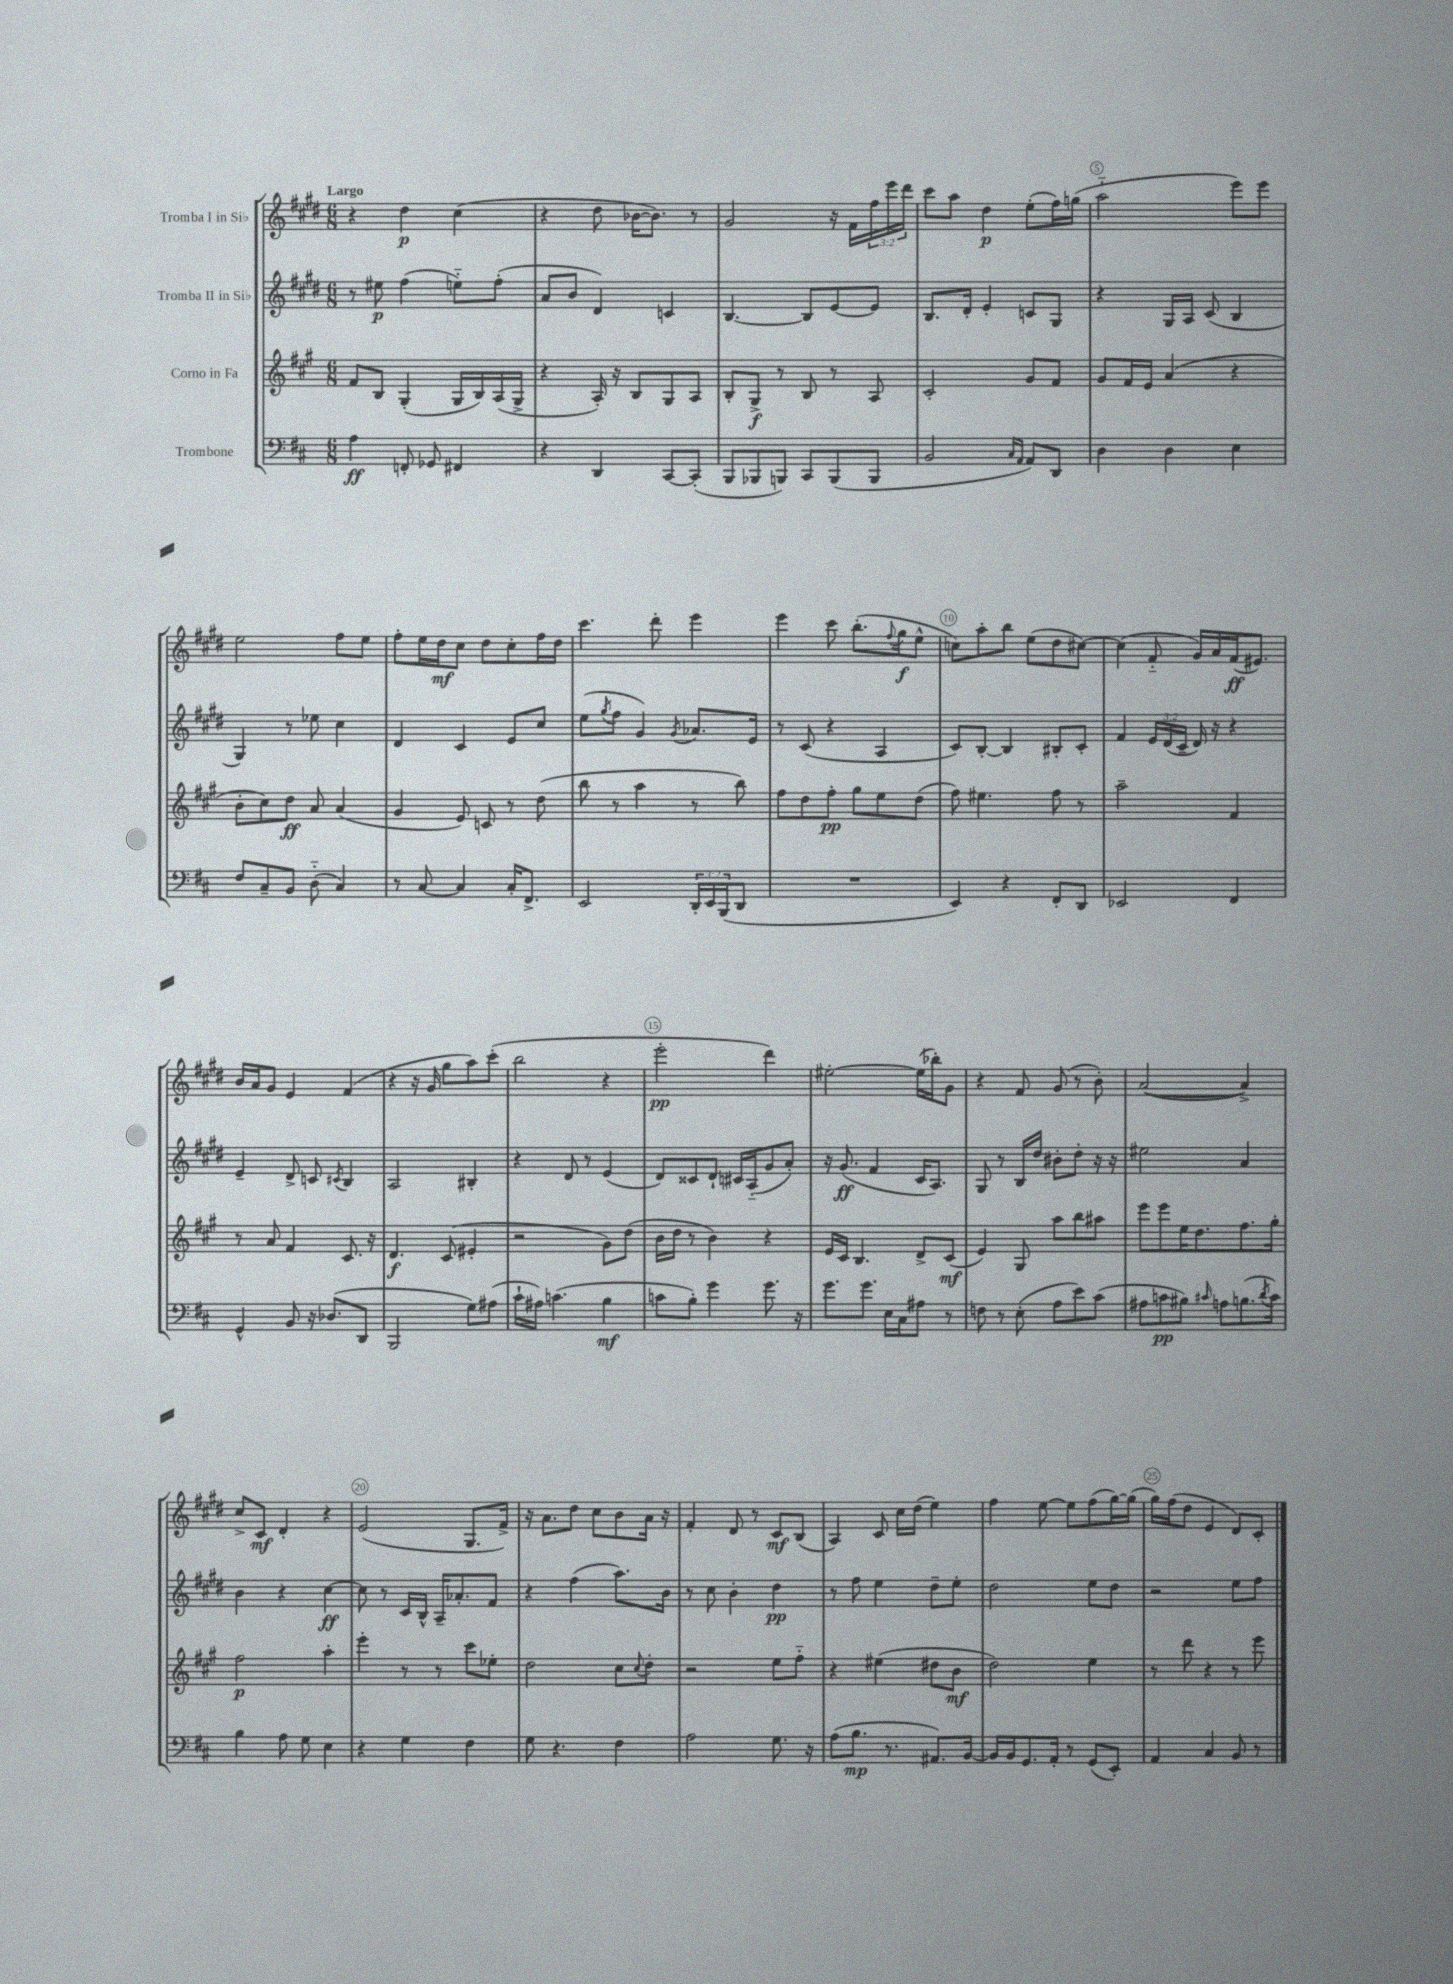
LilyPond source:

<<
\new StaffGroup <<
\new Staff = "s0" \with { instrumentName = "Tromba I in Sib" } {
    \clef treble \key e \major \numericTimeSignature \time 6/8 \override Staff.TupletNumber.text = #tuplet-number::calc-fraction-text \tempo "Largo"
    r4 dis''4\p cis''4( |
    r4 dis''8 bes'16~ bes'8.) r8 |
    gis'2 r16 fis'16 \tuplet 3/2 { fis''16 e'''16 dis'''16 } |
    cis'''8 a''8 dis''4\p e''8-.( fis''16) g''16( |
    a''2-_ e'''8) e'''8 |
    e''2 fis''8 e''8 |
    fis''8-. e''16 dis''16\mf cis''8 dis''8 cis''8-. fis''16 dis''16 |
    cis'''4. dis'''8-. e'''4 |
    e'''4 cis'''8 b''8.-.( \appoggiatura { fis''8 } gis''16\f e''8-^ |
    c''8) a''8-. b''8 e''8( dis''8 cis''8~) |
    cis''4( fis'8-_ gis'16) a'16 fis'16\ff( eis'8.) |
    b'16 a'16 gis'8 e'4 fis'4( |
    r4 r16 gis'16 gis''8 a''8) cis'''8-.( |
    b''2 r4 |
    e'''2-.\pp dis'''4) |
    eis''2~-. eis''16( bes''16-.) gis'8 |
    r4 fis'8 gis'8( r8 b'8-.) |
    a'2~( a'4->) |
    cis''8-> cis'8\mf dis'4-. r4 |
    e'2( gis8. fis'16->) |
    r16 a'8. dis''8 cis''8 b'8 a'16 r16 |
    fis'4-. dis'8 r8 cis'8\mf b8( |
    a4) cis'8 cis''16 dis''16( e''4) |
    fis''4 e''8~ e''8 fis''8( gis''16~) gis''16( |
    gis''16) fis''16( dis''8 e'4 dis'8) cis'8-. \bar "|." |
}
\new Staff = "s1" \with { instrumentName = "Tromba II in Sib" } {
    \clef treble \key e \major \numericTimeSignature \time 6/8 \override Staff.TupletNumber.text = #tuplet-number::calc-fraction-text
    r8 eis''8\p fis''4( e''8-_) fis''8-.( |
    a'8 b'8 dis'4) c'4 |
    b4.~ b8 e'8~ e'8 |
    b8. dis'16-. e'4-. c'8 gis8 |
    r4 gis16 a16 cis'8( b4 |
    gis4) r8 ees''8 cis''4 |
    dis'4 cis'4 e'8 cis''8 |
    e''8( \acciaccatura { gis''8 } fis''8 gis'4) \acciaccatura { gis'8 } aes'8. e'16 |
    r8 cis'8( r4 a4 |
    cis'8) b8~-. b4 bis8-. cis'8-. |
    fis'4 \tuplet 3/2 { e'16 dis'16( cis'16-- } dis'16) r16 r4 |
    e'4-- dis'8-> c'8 \acciaccatura { cis'8 } b4 |
    a2 bis4-. |
    r4 dis'8 r8 e'4( |
    dis'8) cisis'8 dis'8-! cis'16 a16-_( gis'8 a'8-.) |
    r16 gis'8.\ff( fis'4 cis'16 a8.) |
    gis8 r8 b16 dis''16 bis'8-. dis''8-. r16 r16 |
    eis''2 a'4 |
    b'4 r4 cis''4~\ff |
    cis''8 r8 cis'16 b16-^ a16-- aes'8.-. fis'8 |
    r4 fis''4( a''8.) b'16 |
    r8 cis''8 b'4-. dis''4\pp |
    r8 fis''8 e''4 dis''8-- e''8-. |
    dis''2 e''8 dis''8 |
    r2 e''8 fis''8 \bar "|." |
}
\new Staff = "s2" \with { instrumentName = "Corno in Fa" } {
    \clef treble \key a \major \numericTimeSignature \time 6/8
    fis'8 b8 gis4-.( gis16 b16) a16( gis16-> |
    r4 a16-.) r16 b8 gis8 a8 |
    b8-. gis8->\f r8 b8 r8 a8 |
    cis'2-. gis'8 fis'8 |
    gis'8 fis'16 e'16 a'4( r4 |
    b'8-. cis''8) d''8\ff a'8 a'4( |
    gis'4 e'8) c'8 r8 d''8( |
    b''8 r8 a''4 r8 b''8) |
    fis''8 d''8 fis''8-.\pp gis''8 e''8 d''8( |
    fis''8) eis''4. fis''8 r8 |
    a''2-- fis'4 |
    r8 a'8 fis'4 cis'8. r16 |
    d'4.\f cis'8( eis'4-. |
    r2 gis'8) d''8( |
    b'16 d''16 r8 b'4) r4 |
    e'16 cis'16 b4. d'8-> cis'8\mf( |
    e'4) gis8 a''8 b''8 ais''8 |
    e'''8 e'''8 e''16 d''8. fis''8. gis''16-. |
    fis''2\p a''4-. |
    e'''4-. r8 r8 cis'''8 ees''8-. |
    d''2 cis''8 \appoggiatura { cis''8 } d''8-. |
    r2 e''8 fis''8-_ |
    r4 eis''4( dis''8 b'8\mf |
    d''2) e''4 |
    r8 d'''8 r4 r8 e'''8 \bar "|." |
}
\new Staff = "s3" \with { instrumentName = "Trombone" } {
    \clef bass \key d \major \numericTimeSignature \time 6/8 \override Staff.TupletNumber.text = #tuplet-number::calc-fraction-text
    a4\ff f,8-. ges,8 fis,4 |
    r4 d,4 cis,8~ cis,8-.( |
    b,,8 bes,,8 b,,8) cis,8 b,,8( b,,8 |
    b,2 \grace { cis16 a,16 } a,8) d,8 |
    d4 d4 e4 |
    fis8 cis8-- b,8 d8-_( cis4) |
    r8 cis8~ cis4 cis16-. fis,8.-> |
    e,2 \tuplet 3/2 { d,16-. e,16 b,,16( } d,8 |
    R2. |
    e,4) r4 fis,8-. d,8 |
    ees,2 fis,4 |
    g,4-^ b,8 r16 des8.( d,8 |
    b,,2 g8) ais8( |
    cis'16-! ais16) c'4.( b4\mf |
    c'8 b8-.) g'4 g'8. r16 |
    g'8. g'8. e16 cis16 ais8 r8 |
    f8 r8 e8-.( a8 e'8) cis'8( |
    ais8 c'8\pp bis8) \grace { cis'16 } a8 b8.( \acciaccatura { d'8 } cis'16) |
    b4 a8 g8 e4 |
    r4 g4 fis4 |
    g8 r4. fis4 |
    a2 g8. r16 |
    a8( b8.\mp r8. ais,8.) b,16~ |
    b,16 b,16 g,8. a,16-. r8 g,8( e,8-.) |
    a,4 cis4 b,8 r8 \bar "|." |
}
>>
>>
\layout { \context { \Score \override BarNumber.break-visibility = ##(#f #t #t) barNumberVisibility = #(every-nth-bar-number-visible 5) \override BarNumber.stencil = #(make-stencil-circler 0.1 0.3 ly:text-interface::print) } }
